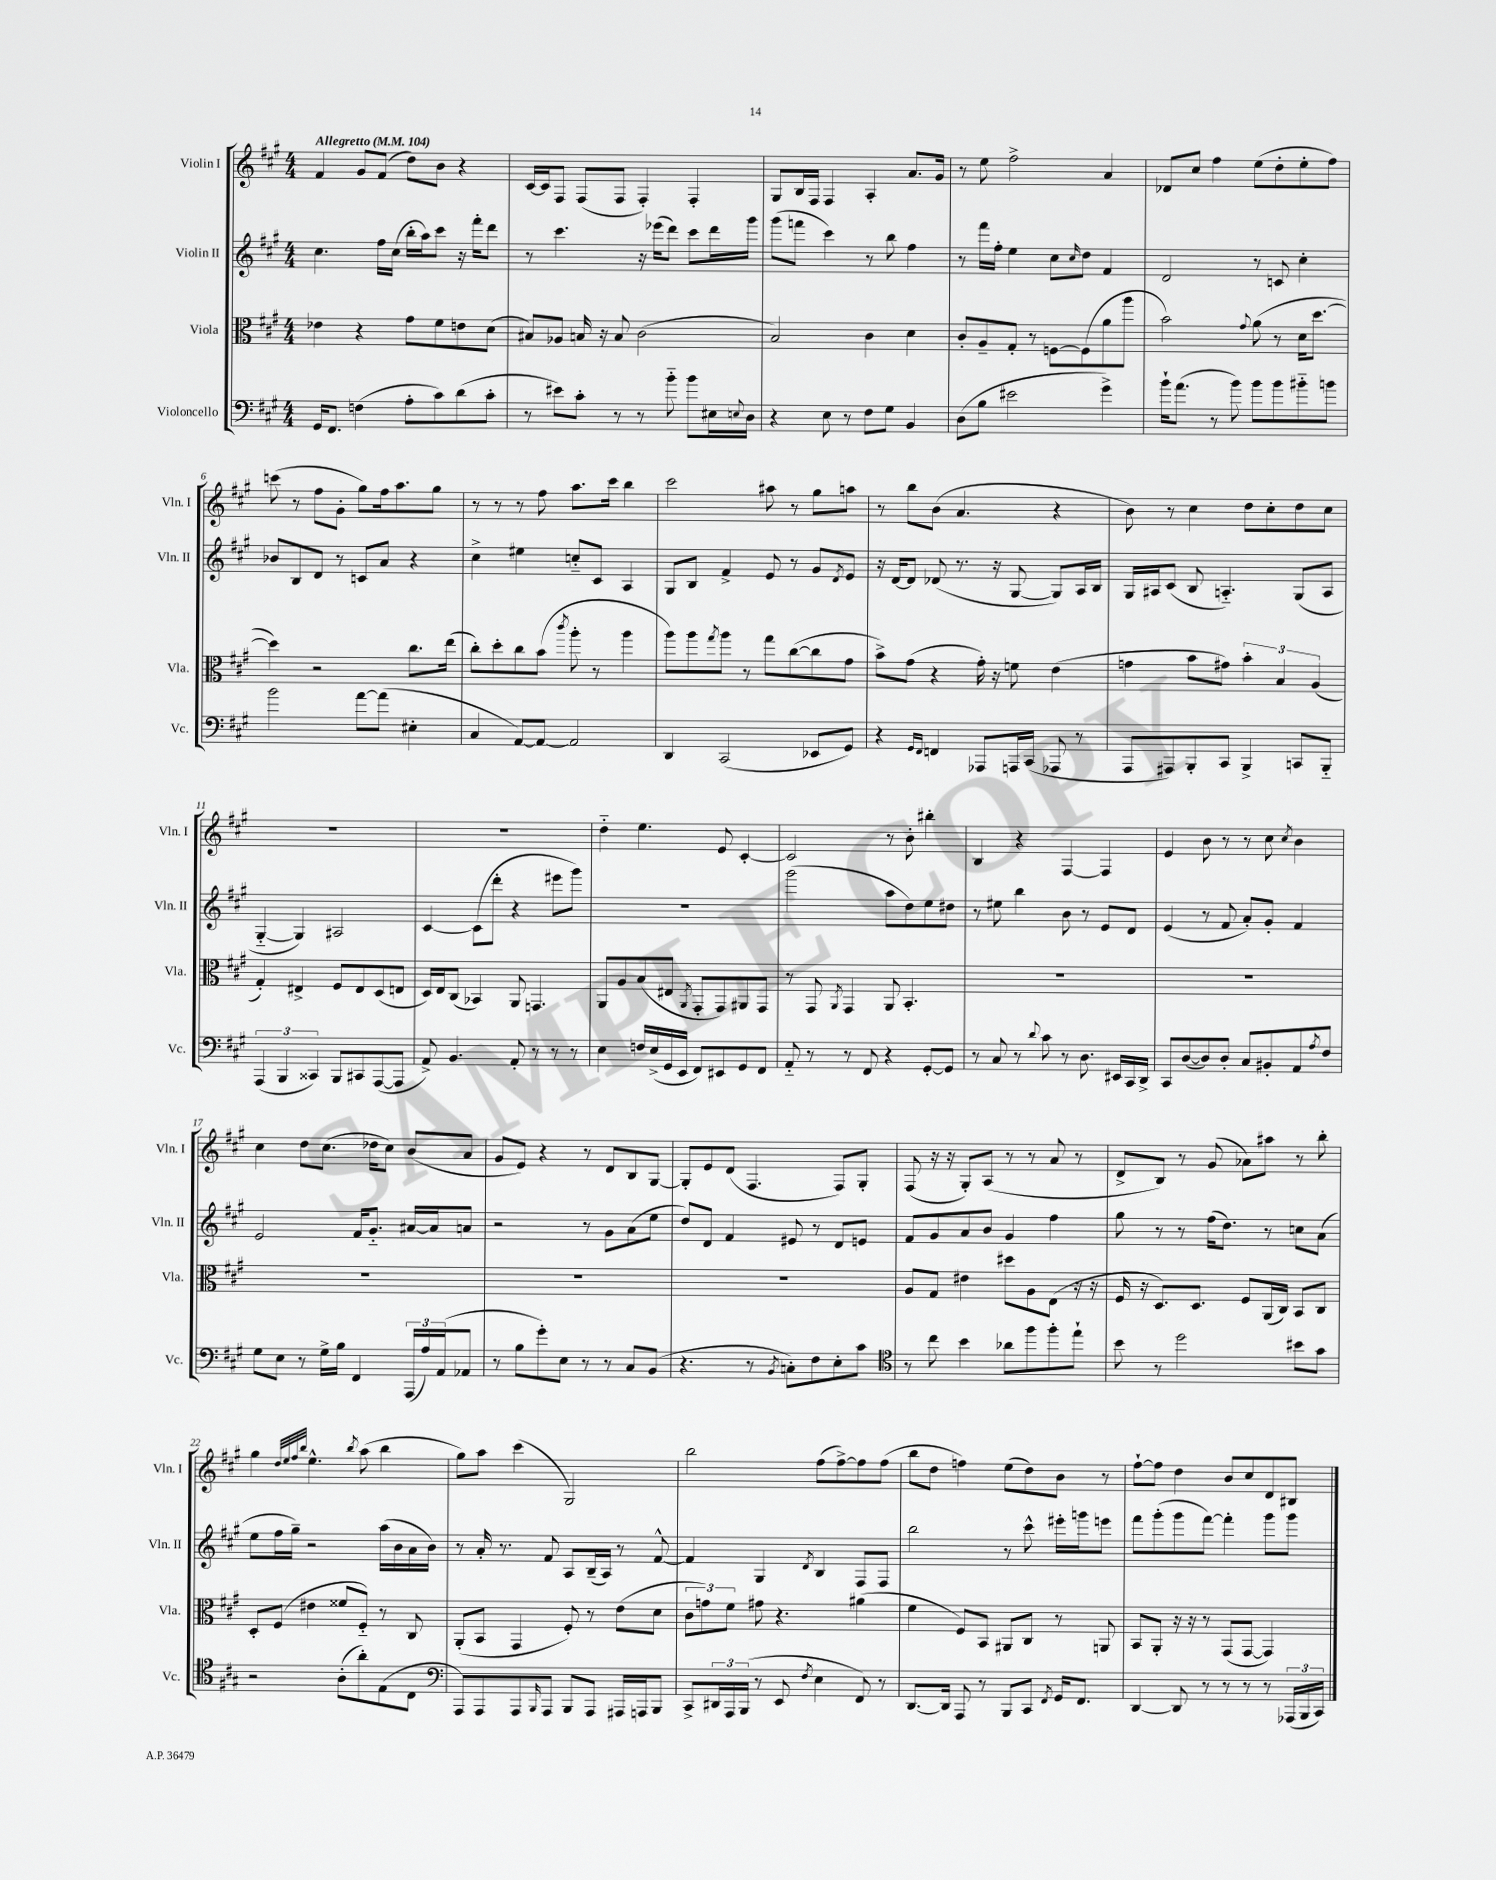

**kern	**kern	**kern	**kern
*part4	*part3	*part2	*part1
*staff4	*staff3	*staff2	*staff1
*I"Violoncello	*I"Viola	*I"Violin II	*I"Violin I
*I'Vc.	*I'Vla.	*I'Vln. II	*I'Vln. I
*clefF4	*clefC3	*clefG2	*clefG2
*k[f#c#g#]	*k[f#c#g#]	*k[f#c#g#]	*k[f#c#g#]
*M4/4	*M4/4	*M4/4	*M4/4
*MM104	*MM104	*MM104	*MM104
=1	=1	=1	=1
!	!	!	!LO:TX:a:B:t=Allegretto
16GG#/KL	4e-X\	4.cc#\	4f#/
8.FF#/J	.	.	.
(4Fn\	4r	.	8g#/L
.	.	16ff#\LL	(8f#/J
.	.	(16cc#\JJ	.
8A'\L	8g#\L	16bb'\LL	8dd\L)
.	.	16aa\J)	.
8c#\)	8f#\	8ccc#\J	8b\J
(8d\	8en\	16r	4r
.	.	16fff#'\KL	.
8c#'\J	(8d\J	8ddd\J	.
=2	=2	=2	=2
8r	8B#X/L)	8r	[16c#/LL
.	.	.	16c#/J]
8e#X\L)	8A-X/J	4.ccc#\	8F#/J
8c#'\J	16Bn/	.	(8F#/L
.	16r	.	.
8r	8B/	.	8F#/J
8r	(2c#\	16r	4F#'/)
.	.	(16eee-X\KL	.
8b\	.	8ddd\J)	.
8b\L	.	8ccc#\L	4F#'/
16E#X\L	.	16ddd\L	.
8qqEn/	.	.	.
16D\JJ	.	16ggg#\JJ	.
=3	=3	=3	=3
4r	2B/)	(8ggg#\L	8G#/L
.	.	8fffn\J	16B/L
.	.	.	16F#/JJ
8E\	.	4ccc#\)	4F#/
8r	.	.	.
8F#\L	4c#\	8r	4A'/
8G#\J	.	8bb\	.
4BB/	4d\	4ff#\	8.a/L
.	.	.	16g#/Jk
=4	=4	=4	=4
(8D\L	8c#'/L	8r	8r
8B\J	8A~/	16fff#\LL	8ee\
.	.	16ff#'\JJ	.
2e#X\	8G#'/J	4ee\	2ff#^\
.	8r	.	.
.	[8Fn\L	8cc#\L	.
.	.	16qqcc#/	.
.	(8F\]	8dd\J	.
4g#^\)	8a\	4f#/	4a/
.	8aa\J	.	.
=5	=5	=5	=5
16b`\KL	2b\)	2d/	8d-X/L
(8.a\J	.	.	.
.	.	.	8cc#/J
8r	.	.	4ff#\
8b\)	.	.	.
.	8qqg#/	.	.
8b\L	(8a\	8r	(8ee\L
8b\	8r	8cn/	8dd'\
8b#X\	16d\KL	4cc#'\	8ee'\
.	[8.dd\J	.	.
8bn\J	.	.	8ff#\J)
!!LO:LB:g=z
=6	=6	=6	=6
2b\	4dd\])	8b-X/L	(8cccn\
.	.	8B/	8r
.	2r	8d/J	8ff#\L
.	.	8r	8g#'\J
[8a\L	.	8cn/L	8gg#\L)
(8a\J]	.	8a/J	16ff#\k
.	.	.	8.aa\
4E#X'\	8.cc#\L	4r	.
.	.	.	8gg#\J
.	(16ee\Jk	.	.
=7	=7	=7	=7
4C#/	8cc#'\L)	4cc#^\	8r
.	8dd'\	.	8r
[8AA/L)	8cc#\	4ee#X\	8r
8AA/J_	(8b\J	.	8ff#\
.	8qccc#/	.	.
2AA/]	8aa'\	8ccn/L	8.aa\L
.	8r	8c#/J	.
.	.	.	16ccc#\Jk
.	4aa\	4A/	4bb\
=8	=8	=8	=8
4DD/	8aa\L)	8G#/L	2ccc#\
.	8aa\	8B/J	.
.	8qgg#/	.	.
(2CC#/	8aa\J	4f#^/	.
.	8r	.	.
.	8gg#\L	8e/	8aa#X\
.	([8cc#\	8r	8r
8EE-X/L	8cc#\]	8g#/L	8gg#\L
.	.	8qd/	.
8GG#/J)	8g#\J	8e/J	8aan\J
=9	=9	=9	=9
4r	8b^\L)	16r	8r
.	.	[16d/KL	.
.	(8g#\J	8d/J]	8bb\L
16qqGG#/LL	.	.	.
16qqFF#/JJ	.	.	.
4FFn/	4r	(8d-X/	(8b\J
.	.	8.r	4.a/
8AAA-X/L	16g#'\)	.	.
.	16r	16r	.
16AAAn/L	8fn\	[8G#/	.
(16CC#/JJ	.	.	.
8AAA-X/	(4e\	8G#/L])	4r
8r	.	16A/L	.
.	.	16B/JJ	.
=10	=10	=10	=10
8AAA/L	4gn\	16G#/LL	8b\)
.	.	16A#X/J	.
8AAA#X/)	.	(8c#/J	8r
8BBB'/	8b\L	8B/	4cc#\
8CC#/J	8g#X\J)	4.An/)	.
4BBB^/	6b'\	.	8dd\L
.	.	.	8cc#'\
.	6B/	.	.
8CCn/L	.	(8G#/L	8dd\
.	(6A/	.	.
8BBB/J	.	8A/J	8cc#\J
!!LO:LB:g=z
=11	=11	=11	=11
(6AAA/	4G#'/)	[4G#/	1r
6BBB/	.	.	.
.	4E#X^/	4G#/])	.
6CC##X/)	.	.	.
8BBB/L	8F#/L	2A#X/	.
8CC#X/	8E#/	.	.
([8AAA/	(8D/	.	.
8AAA/J]	8En/J	.	.
=12	=12	=12	=12
8AA^/)	16D/LL)	[4c#/	1r
.	16E/J	.	.
4.BB/	(8C#/J	.	.
.	4BB-X/)	(8c#\L]	.
.	.	8ddd'\J	.
8AA'/	8AA/	4r	.
8r	4.GGn/	.	.
8r	.	8eee#X\L	.
8r	.	8ggg#\J)	.
=13	=13	=13	=13
4E\	8AA/L	1r	4dd\
.	8A/	.	.
16Fn/LL	(8B/	.	4.ee\
(16E^/	.	.	.
16GG#/	8E#X/J	.	.
16EE/JJ	.	.	.
.	8qAA/	.	.
8FF#/L)	8GG#'/L	.	.
8EE#X/	8GG#/)	.	8e/
8GG#/	8AA#X/	.	[4c#'/
8FF#/J	8GG#/J	.	.
=14	=14	=14	=14
8AA/	8r	(2ggg#\	2c#/]
8r	8GG#/	.	.
.	8qAA/	.	.
8r	4GG#/	.	.
8FF#/	.	.	.
4r	8AA/	8aa\L	8r
.	4.BB'/	8dd\)	8b'\
[8GG#'/L	.	8ee\	4bb#X'\
8GG#/J]	.	8dd#X\J	.
=15	=15	=15	=15
8r	1r	8r	4B/
8C#/	.	8ee#X\	.
8r	.	4bb\	4r
8qqd/	.	.	.
8c#\	.	.	.
8r	.	8b\	[4F#/
8.D\	.	8r	.
.	.	8e/L	4F#/]
16EE#X/LL	.	.	.
16CC#/	.	8d/J	.
16DD^/JJ	.	.	.
=16	=16	=16	=16
8CC#/L	1r	(4e/	4e/
([8D/	.	.	.
8D/])	.	8r	8b\
8D'/J	.	8f#/	8r
8C#/L	.	8a'/L)	8r
8BB#X'/	.	8g#'/J	8cc#\
.	.	.	8qcc#/
8AA/	.	4f#/	4b\
8qA/	.	.	.
8F#/J	.	.	.
!!LO:LB:g=z
=17	=17	=17	=17
8G#\L	1r	2e/	4cc#\
8E\J	.	.	.
8r	.	.	8dd\L
16G#^\LL	.	.	(8.cc#\J
16B\JJ	.	.	.
4FF#/	.	16f#/KL	.
.	.	8.g#/J	16dd-X\KL
.	.	.	8cc#\J)
(24AAA/LL	.	[16a#X/LL	(8b/L
24A/)	.	.	.
.	.	16a#/J]	.
(24AA/J	.	.	.
8AA-X/J	.	8an/J	8a/J
=18	=18	=18	=18
8r	1r	2r	8g#/L
8B\L	.	.	8e/J)
8g#'\)	.	.	4r
8E\J	.	.	.
8r	.	8r	8r
8r	.	8g#\L	8d/L
8C#/L	.	(8a\	8B/
(8BB/J	.	8ee\J	[8G#/J
=19	=19	=19	=19
4.r	1r	8dd/L)	8G#'/L]
.	.	8d/J	8e/
.	.	4f#/	(8d/J
8r	.	.	4.F#/
8qBB/	.	.	.
8Cn'\L)	.	8e#X/	.
8F#\	.	8r	.
8E'\	.	8d/L	8F#/L)
8c#\J	.	8en/J	8G#'/J
=20	=20	=20	=20
*clefC4	*	*	*
8r	8A/L	8f#/L	(8F#/
8cc#\	8G#/J	8g#/	16r
.	.	.	16r
4b\	4e#X\	8a/	8G#'/L)
.	.	8b/J	(8A/J
8a-X\L	8dd#X\L	4g#/	8r
8ff#\	8A\	.	8r
8ff#'\	(8E\J	4ff#\	8a/
8ee`\J	16r	.	8r
.	16r	.	.
=21	=21	=21	=21
8b\	16F#/	8gg#\	8d^/L
.	16r	.	.
8r	8.D/L)	8r	8B/J)
2dd\	.	8r	8r
.	8.D/J	.	.
.	.	(16ff#\KL	(8g#/
.	.	8.dd\J)	.
.	8F#/L	.	8a-X\L)
.	(16AA/L	8r	8aa#X\J
.	16C#/JJ)	.	.
8b#X\L	8BB/L	8ccn\L	8r
8g#\J	8C#/J	(8a\J	8bb'\
!!LO:LB:g=z
=22	=22	=22	=22
2r	8D'/L	8ee\L	4gg#\
.	(8F#/J	16ff#\L	.
.	.	16gg#~\JJ)	.
.	.	.	32qqdd/LLL
.	.	.	32qqee/
.	.	.	32qqff#/
.	.	.	32qqbb/JJJ
.	4e#X\	2r	4.ee^^\
(8A'\L	8f##X/L	.	.
.	.	.	8qbb/
8a'\)	8F#/J)	.	(8aa\
(8E\	8r	(16aa\LL	4bb\
.	.	16b\	.
8C#\J	8C#/	16a\	.
.	.	16b\JJ)	.
=23	=23	=23	=23
*clefF4	*	*	*
8AAA/L)	(8AA'/L	8r	8gg#\L)
8AAA/	8BB/J	16a'/	8aa\J
.	.	8.r	.
8AAA/	4GG#/	.	(4ccc#\
16qqBBB/	.	.	.
8AAA/J	.	8f#/	.
8BBB/L	8F#'/)	8A/L	2G#/)
8AAA/J	8r	(16B~/L	.
.	.	16A/JJ)	.
16AAA#X/LL	(8e\L	8r	.
16AAAn/J	.	.	.
8BBB/J	8d\J	[8f#^^/	.
=24	=24	=24	=24
8CC#^/L	12c#\L	4f#/]	2bb\
.	12gn\)	.	.
24DD#X/L	.	.	.
24AAA/	12f#\J	.	.
(24BBB/JJ	.	.	.
8r	8g#X\	4G#/	.
8EE/	4.r	.	.
8qF#/	.	8qd/	.
4E\	.	4B/	(8ff#\L
.	.	.	[8ff#^\)
8FF#/)	(4a#X\	8F#/L	8ff#\]
8r	.	8F#/J	(8ff#\J
=25	=25	=25	=25
[8.DD/L	4f#\	2bb\	8bb\L
.	.	.	8dd\J
16DD/Jk]	.	.	.
8AAA/	8F#/L)	.	4ffn\)
8r	8BB/J	.	.
8BBB/L	8AA#X/L	8r	(8ee\L
8CC#/J	8C#/J	8ccc#^^\	8dd\)
8qFF#/	.	.	.
16GG#/KL	8r	16eee#X'\LL	8b\J
8.FF#/J	.	16gggn\J	.
.	8AAn/	8eeen\J	8r
=26	=26	=26	=26
[4DD/	8BB/L	8fff#\L	[8ff#`\L
.	8AA'/J	(8ggg#'\	8ff#\J]
8DD/]	16r	8ggg#\	4dd\
.	16r	.	.
8r	8r	[8fff#\J)	.
8r	(8GG#/L	4fff#'\]	8b/L
8r	[8GG#/J	.	8cc#/
8r	4GG#/])	8ggg#\L	8d/
(24AAA-X/LL	.	8ggg#\J	8B#X/J
24BBB/	.	.	.
24CC#/JJ)	.	.	.
==	==	==	==
*-	*-	*-	*-
